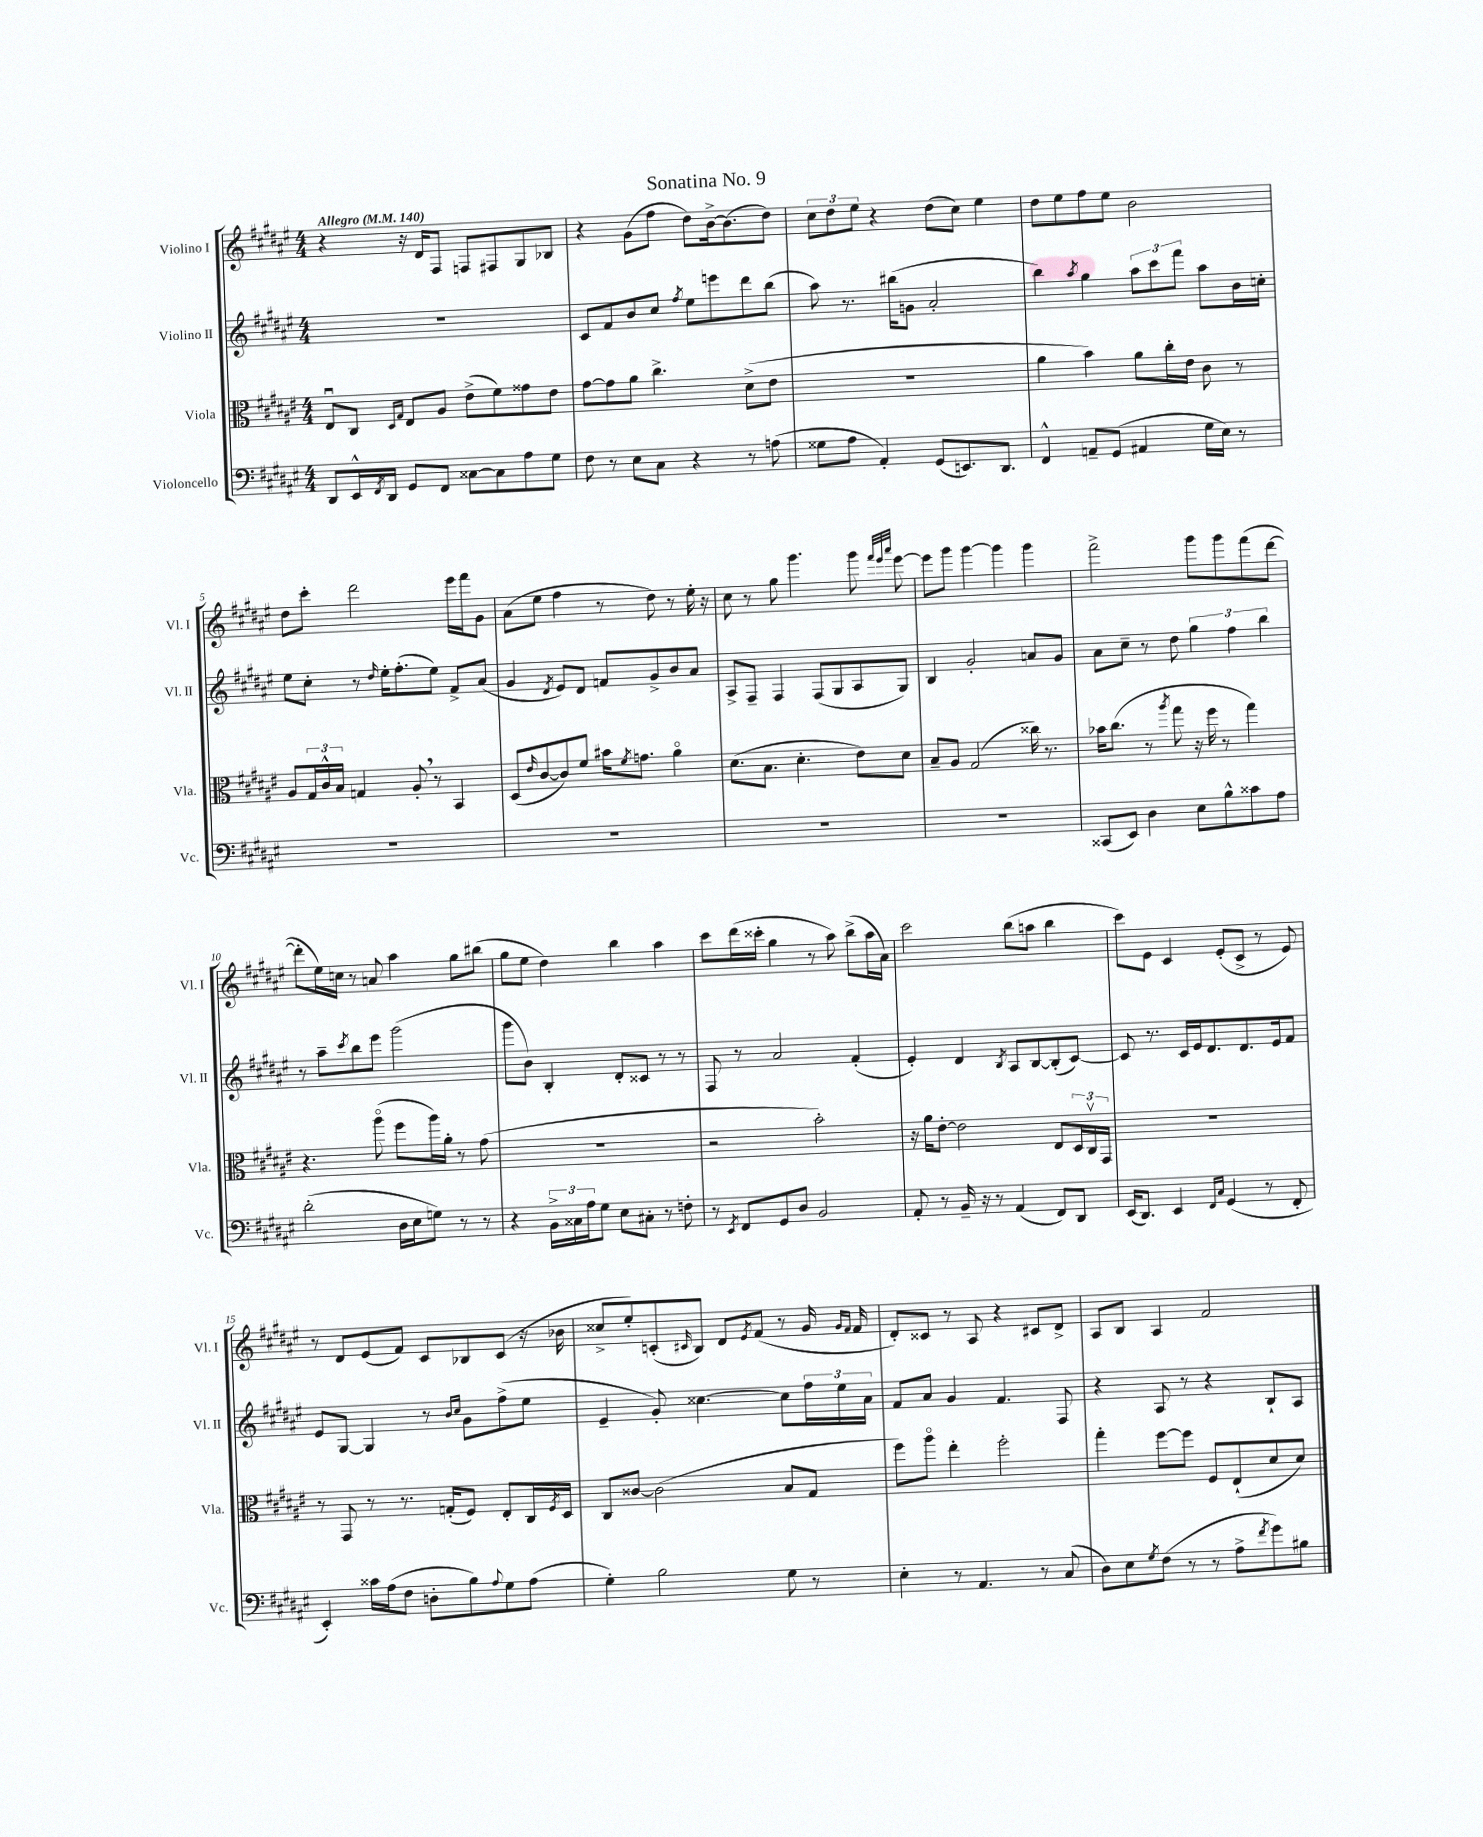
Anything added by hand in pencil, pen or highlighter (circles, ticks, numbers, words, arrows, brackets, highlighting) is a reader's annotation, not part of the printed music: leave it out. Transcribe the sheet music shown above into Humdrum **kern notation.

**kern	**kern	**kern	**kern
*part4	*part3	*part2	*part1
*staff4	*staff3	*staff2	*staff1
*I"Violoncello	*I"Viola	*I"Violino II	*I"Violino I
*I'Vc.	*I'Vla.	*I'Vl. II	*I'Vl. I
*clefF4	*clefC3	*clefG2	*clefG2
*k[f#c#g#d#a#e#]	*k[f#c#g#d#a#e#]	*k[f#c#g#d#a#e#]	*k[f#c#g#d#a#e#]
*M4/4	*M4/4	*M4/4	*M4/4
*MM140	*MM140	*MM140	*MM140
=1	=1	=1	=1
!	!	!	!LO:TX:a:B:t=Allegro
8DD#/L	8E#u/L	1r	4r
16EE#^^/L	8C#/J	.	.
8qFF#/	.	.	.
16DD#/JJ	.	.	.
.	16qqD#/LL	.	.
.	16qqG#/JJ	.	.
8GG#/L	8E#/L	.	16r
.	.	.	16d#/KL
8FF#/J	8A#/J	.	8F#/J
[8C##X\L	(8e#^\L	.	8Fn/L
8C##\]	8f#\)	.	8F#X/
8A#\	8g##X\	.	8G#/
8G#\J	8e#\J	.	8B-X/J
=2	=2	=2	=2
8F#\	[8g#\L	8c#/L	4r
8r	8g#\]	8f#/	.
8E#\L	8a#\J	8b/	(8g#\L
8C#\J	4.cc#^\	8cc#/J	8ff#\J
.	.	8qff#/	.
4r	.	8ee#\L	8dd#\L)
.	.	8eeen\	[16b^\k
.	.	.	(8.b\]
8r	(8d#^\L	8ddd#\	.
(8An\	8e#\J	(8bb\J	8dd#\J)
=3	=3	=3	=3
8G##X\L	1r	8aa#\)	12cc#\L
.	.	.	12dd#\
8A#\J	.	8.r	.
.	.	.	12ee#\J
4AA#'/)	.	.	4r
.	.	(16bb#X\KL	.
.	.	8gn\J	.
(8GG#/L	.	2a#'/	(8dd#\L
8.EEn/)	.	.	8cc#\J)
.	.	.	4ee#\
8.DD#/J	.	.	.
=4	=4	=4	=4
4FF#^^/	4a#\	4bb\)	8dd#\L
.	.	.	8ee#\
.	.	8qaa#/	.
8AAn~/L	4b\)	4gg#\	8ff#\
(8GG#/J	.	.	8ee#\J
4AA#X/	8a#\L	12aa#\L	2b\
.	.	12ccc#\	.
.	16cc#'\L	.	.
.	.	12fff#\J	.
.	16e#\JJ	.	.
16G#\LL	8c#\	8aa#\L	.
16E#\JJ)	.	.	.
8r	8r	16b\L	.
.	.	16ccn'\JJ	.
!!LO:LB:g=z
=5	=5	=5	=5
1r	8A#/L	8ee#\L	8dd#\L
.	24G#/L	8cc#'\J	8ccc#'\J
.	24c#^^/	.	.
.	24B/JJ	.	.
.	4Gn/	8r	2ddd#\
.	.	16qqdd#/	.
.	.	16ee#'\KL	.
.	.	(8.ff#'\	.
.	8A#',/	.	.
.	8r	8ee#\J)	.
.	4BB/	8f#^/L	16eee#\LL
.	.	.	16fff#\J
.	.	(8a#/J	8g#\J
=6	=6	=6	=6
1r	(8D#/L	4g#/	(8a#\L
.	16qqe#/	.	.
.	[8c#/	.	8ee#\J
.	.	8qd#/	.
.	8c#/])	8e#/L)	4ff#\
.	8f#/J	8d#/J	.
.	16b#X\KL	8fn/L	8r
.	8qf#/	.	.
.	8.gn\J	.	.
.	.	8g#^/	8dd#\)
.	4a#\	8b/	8r
.	.	8a#/J	16ee#'\
.	.	.	16r
=7	=7	=7	=7
1r	(8.d#\L	8A#^/L	8cc#\
.	.	8F#~/J	8r
.	8.B\J	.	.
.	.	4F#/	8gg#\
.	4.d#'\	.	4.ggg#\
.	.	(8F#/L	.
.	.	8G#/	.
.	8e#\L)	8A#/	8ggg#\
.	.	.	32qqfff#/LLL
.	.	.	32qqeee#/
.	.	.	32qqaaa#/JJJ
.	8d#\J	8G#/J)	[8eee#\
=8	=8	=8	=8
1r	8B~/L	4B/	8eee#\L]
.	8A#/J	.	8ggg#\J
.	(2G#/	2g#'/	[4ggg#\
.	.	.	4ggg#\]
.	16cc##X\)	8an/L	4ggg#\
.	8.r	.	.
.	.	8g#/J	.
=9	=9	=9	=9
(8CC##X/L	16b-X\KL	8a#\L	2fff#^\
.	(8.cc#\J	.	.
8EE#/J)	.	8cc#~\J	.
4D#\	8r	8r	.
.	8qaa#/	.	.
.	8gg#\	8dd#\	.
8E#\L	16r	6gg#\	8ggg#\L
.	16ff#\	.	.
8B^^\	8r	.	8ggg#\
.	.	6ff#\	.
8c##X\	4gg#\)	.	(8fff#\
.	.	6bb\	.
8A#\J	.	.	[8ddd#\J
!!LO:LB:g=z
=10	=10	=10	=10
(2d#'\	4.r	8r	8ddd#'\L]
.	.	8aa#~\L	16ee#\L)
.	.	.	16ccn\JJ
.	.	8qccc#/	.
.	.	8bb\	8r
.	(8aa#\	8eee#\J	8an/
16D#\LL	8ff#\L	(2ggg#\	4aa#\
16E#\J	.	.	.
8Gn\J)	16aa#\L)	.	.
.	16a#'\JJ	.	.
8r	8r	.	8gg#\L
8r	(8g#\	.	(8bb#X\J
=11	=11	=11	=11
4r	1r	8ggg#\L	8gg#\L
.	.	8b\J)	8ee#\J
24BB^\LL	.	4B'/	4dd#\)
24C##X\	.	.	.
24A#\J	.	.	.
8G#\J	.	.	.
8E#\L	.	8d#'/L	4bb\
8C#X'\J	.	8c##X/J	.
8r	.	8r	4aa#\
8Fn'\	.	8r	.
=12	=12	=12	=12
8r	2r	8F#/	8ccc#\L
8qEE#/	.	.	.
8FF#/L	.	8r	(16ddd#\L
.	.	.	16ccc##X'\JJ
8GG#/	.	2a#/	4gg#\
8D#/J	.	.	.
2BB/	2b'\)	.	8r
.	.	.	8aa#\)
.	.	(4f#'/	(8bb^\L
.	.	.	16aa#\L
.	.	.	16a#\JJ)
=13	=13	=13	=13
8AA#'/	16r	4e#'/)	2ccc#\
.	16a#\KL	.	.
8r	[8e#'\J	.	.
16BB~/	2e#\]	4d#/	.
16r	.	.	.
8r	.	.	.
.	.	8qB/	.
(4AA#/	.	8A#/L	(8bb\L
.	.	[8B/	8aan\J
8FF#/L)	8E#/L	(8B'/]	4bb\
8DD#/J	24D#/L	[8c#/J)	.
.	24C#v/	.	.
.	24GG#/JJ	.	.
=14	=14	=14	=14
(16EE#/KL	1r	8c#/]	8ccc#\L)
8.DD#/J)	.	.	.
.	.	8.r	8e#\J
4EE#/	.	.	4c#/
.	.	16c#/LL	.
.	.	16e#/J	.
.	.	8.d#/	.
16qqFF#/LL	.	.	.
16qqC#/JJ	.	.	.
(4GG#/	.	.	(8e#'/L
.	.	8.d#/	8c#^/J
8r	.	.	8r
.	.	16e#/k	.
8FF#'/	.	8f#/J	8e#/)
!!LO:LB:g=z
=15	=15	=15	=15
4EE#'/)	8r	8e#/L	8r
.	8GG#/	[8G#/J	8d#/L
16c##X\LL	8r	4G#/]	(8e#/
(16A#\J	.	.	.
8F#\J	8.r	.	8f#/J)
8Dn'\L	.	8r	8c#/L
.	(16Gn'/KL	.	.
.	.	16qqb/LL	.
.	.	16qqcc#/JJ	.
8B\)	8F#/J)	8g#\L	8B-X/
8qqA#/	.	.	.
8G#\	8E#'/L	(8ff#^\	(8c#/J
(8A#\J	16C#/L	8ee#\J	16r
.	8qF#/	.	.
.	16D#/JJ	.	16b-X\
=16	=16	=16	=16
4G#'\)	8C#/L	4e#~/	8cc##X^/L
.	[8c##X/J	.	8ee#'/)
2B\	(2c##\]	8g#'/)	(8cn'/
.	.	.	16qqc#X/
.	.	[4.cc##X\	8B/J)
.	.	.	8d#/L
.	.	.	8qe#/
.	.	.	(8f#/J
8G#\	8B/L	8cc##\L]	8r
8r	8G#/J	24ff#\L	16g#/
.	.	24ee#\	.
.	.	.	16qqg#/LL
.	.	.	16qqf#/JJ
.	.	.	16f#/
.	.	24a#\JJ	.
=17	=17	=17	=17
4E#'\	8ff#\L)	8f#/L	8d#'/L)
.	8aa#\J	8a#/J	8c##X/J
8r	4ee#'\	4g#/	8r
4.AA#/	.	.	8A#/
.	2ff#'\	4.f#/	4r
8r	.	.	8c#X/L
(8C#/	.	8F#/	8d#^/J
=18	=18	=18	=18
8D#\L)	4gg#'\	4r	8A#/L
8E#\	.	.	8B/J
8qG#/	.	.	.
(8F#\J	[8ff#\L	8A#/	4A#/
8r	8ff#\J]	8r	.
8r	8F#/L	4r	2f#/
8A#^\L	(8E#`/	.	.
8qf#/	.	.	.
8g#\)	8d#/	8B`/L	.
8B#X\J	8d#/J)	8A#/J	.
==	==	==	==
*-	*-	*-	*-
